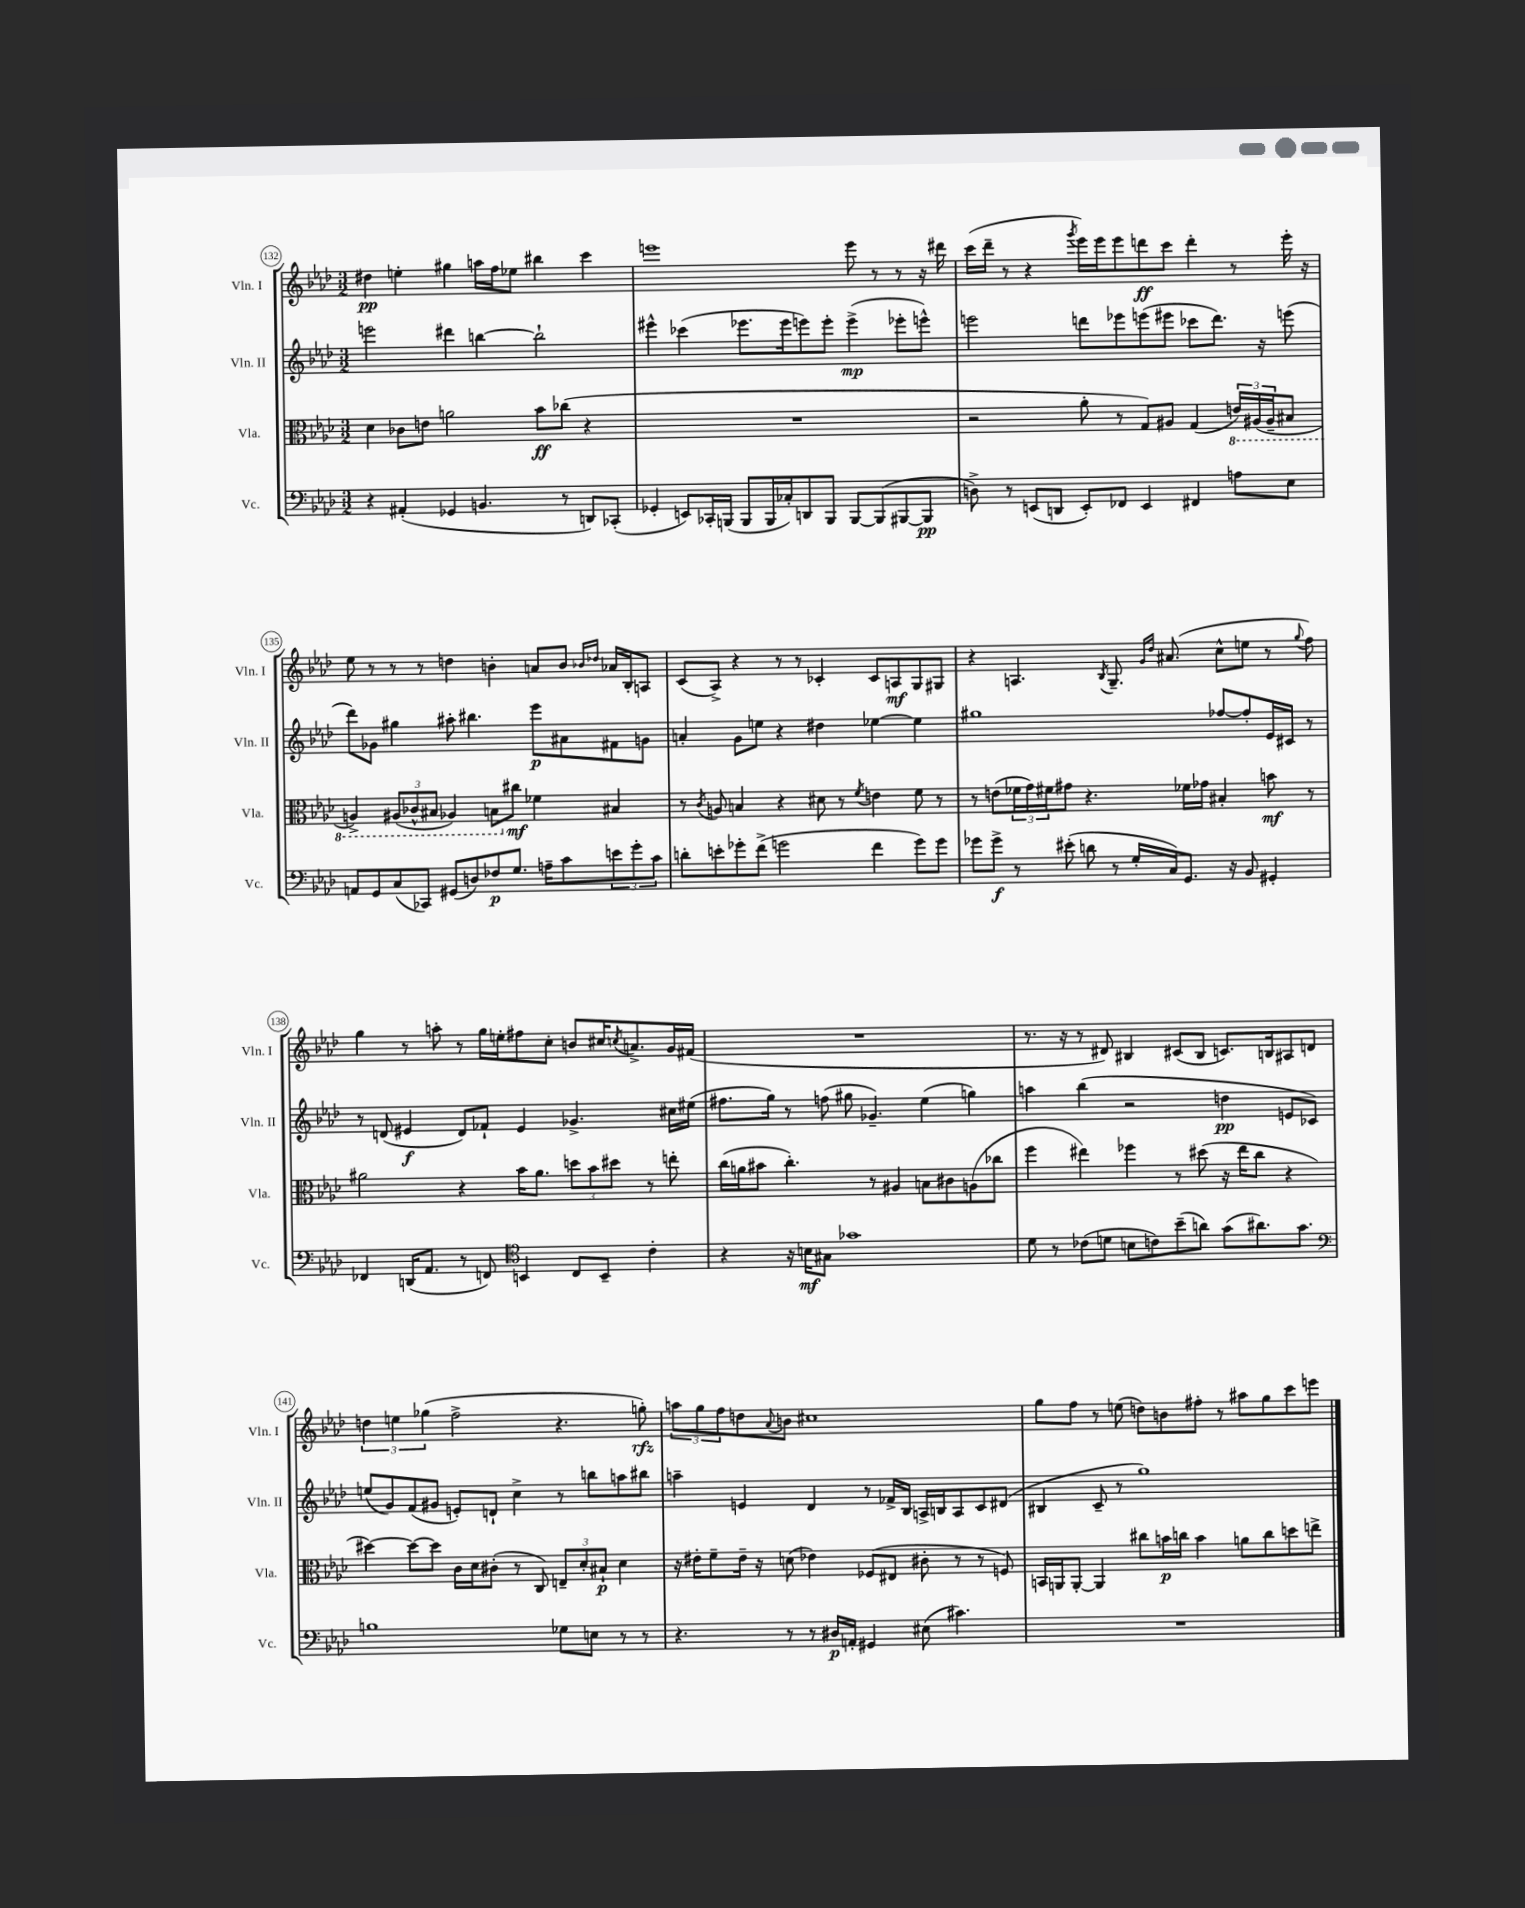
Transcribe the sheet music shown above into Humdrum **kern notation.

**kern	**dynam	**kern	**dynam	**kern	**dynam	**kern	**dynam
*part4	*part4	*part3	*part3	*part2	*part2	*part1	*part1
*staff4	*staff4	*staff3	*staff3	*staff2	*staff2	*staff1	*staff1
*I"Vc.	*	*I"Vla.	*	*I"Vln. II	*	*I"Vln. I	*
*I'Vc.	*	*I'Vla.	*	*I'Vln. II	*	*I'Vln. I	*
*clefF4	*	*clefC3	*	*clefG2	*	*clefG2	*
*k[b-e-a-d-]	*	*k[b-e-a-d-]	*	*k[b-e-a-d-]	*	*k[b-e-a-d-]	*
*M3/2	*	*M3/2	*	*M3/2	*	*M3/2	*
=132	=132	=132	=132	=132	=132	=132	=132
4r	.	4d-\	.	2eeen\	.	4dd#X\	pp
(4AA#X'/	.	8c-X\L	.	.	.	4een'\	.
.	.	8en\J	.	.	.	.	.
4GG-X/	.	2an\	.	4ddd#X\	.	4gg#X\	.
4.BBn/	.	.	.	[4bbn\	.	16aan\LL	.
.	.	.	.	.	.	16ff\J	.
.	.	.	.	.	.	8ee-X\J	.
.	.	8b-\L	ff	2bb`\]	.	4bb#X\	.
8r	.	(8cc-X\J	.	.	.	.	.
8DDn/L)	.	4r	.	.	.	4ccc\	.
(8CC-X'/J	.	.	.	.	.	.	.
=133	=133	=133	=133	=133	=133	=133	=133
4GG-X'/	.	1.r	.	4eee#X^^\	.	1eeen	.
8EEn/L)	.	.	.	(4ccc-X\	.	.	.
16CC-X'/L	.	.	.	.	.	.	.
(16BBBn/JJ	.	.	.	.	.	.	.
8BBB/L	.	.	.	8.eee-X\L	.	.	.
16BBB/L	.	.	.	.	.	.	.
16C-X'/J)	.	.	.	16eee-\k	.	.	.
8DDn/	.	.	.	8eeen\)	.	.	.
8BBB/J	.	.	.	8eee'\J	.	.	.
[8BBB/L	.	.	.	(4eee^\	mp	8eee\	.
(8BBB/]	.	.	.	.	.	8r	.
[8BBB#X/	.	.	.	8eee-X'\L	.	8r	.
8BBB#/J]	pp	.	.	8eeen^^\J)	.	16r	.
.	.	.	.	.	.	16ddd#X\	.
=134	=134	=134	=134	=134	=134	=134	=134
8Dn^\)	.	2r	.	2eeen\	.	(16ccc\LL	.
.	.	.	.	.	.	16ddd-~\JJ	.
8r	.	.	.	.	.	8r	.
(8EEn/L	.	.	.	.	.	4r	.
8DDn/J	.	.	.	.	.	.	.
.	.	.	.	.	.	8qggg/	.
8EE'/L)	.	8a-'\	.	8dddn\L	.	16eee-\LL)	.
.	.	.	.	.	.	16eee-\J	.
8FF-X/J	.	8r	.	8eee-X\	.	8eee-\	.
4EE/	.	8G/L)	.	(8eeen\	.	8dddn\	ff
.	.	8A#X/J	.	8eee#X\J	.	8ccc\J	.
4FF#X/	.	(4G/	.	8ccc-X\L	.	4ddd'\	.
.	.	.	.	8.ddd\J)	.	.	.
*	*	*8ba	*	*	*	*	*
8An\L	.	24En/LL)	.	.	.	8r	.
.	.	(24AA#X/	.	.	.	.	.
.	.	.	.	16r	.	.	.
.	.	24AA#~/J	.	.	.	.	.
8E-\J	.	8BB#X/J	.	(8eeen\	.	16eee-'\	.
.	.	.	.	.	.	16r	.
!!LO:LB:g=z
=135	=135	=135	=135	=135	=135	=135	=135
8AAn/L	.	4AAn^/)	.	8ddd-\L)	.	8ee-\	.
8GG/	.	.	.	8g-X\J	.	8r	.
(8C/	.	(12AA#X/L	.	4gg#X\	.	8r	.
.	.	12C-X^^/	.	.	.	.	.
8CC-X/J)	.	.	.	.	.	8r	.
.	.	12BB#X/J	.	.	.	.	.
(8GG#X/L	.	4AA-X/)	.	8aa#X'\	.	4ddn\	.
8Dn/)	.	.	.	4.bb#X\	.	.	.
8F-X/	p	8BBn\L	.	.	.	4bn'\	.
*	*	*X8ba	*	*	*	*	*
8.G/J	.	8cc#X\J	mf	.	.	.	.
.	.	4f-X\	.	8eee-\L	p	8an/L	.
16An~\KL	.	.	.	.	.	.	.
8c\	.	.	.	8a#X\	.	8b/J	.
.	.	.	.	.	.	16qqb-X/LL	.
.	.	.	.	.	.	16qqdd-X/JJ	.
12en\	.	4B#X/	.	8f#X\	.	16a-X/LL	.
.	.	.	.	.	.	16B-'/J	.
12g'\	.	.	.	.	.	.	.
.	.	.	.	8gn\J	.	8An/J	.
12c\J	.	.	.	.	.	.	.
=136	=136	=136	=136	=136	=136	=136	=136
8dn'\L	.	8r	.	4an'/	.	(8c/L	.
.	.	8qc/	.	.	.	.	.
8en'\	.	8An/	.	.	.	8A-^/J)	.
8g-X'\	.	4Bn/	.	8g\L	.	4r	.
(8f^\J	.	.	.	8een\J	.	.	.
2gn\	.	4r	.	4r	.	8r	.
.	.	.	.	.	.	8r	.
.	.	8d#X\	.	4dd#X\	.	4c-X'/	.
.	.	8r	.	.	.	.	.
.	.	8qf/	.	.	.	.	.
4f\	.	4en\	.	[4ee-X\	.	8c-/L	.
.	.	.	.	.	.	8An/	mf
8g\L)	.	8f\	.	4ee-\]	.	8G/	.
8g\J	.	8r	.	.	.	8G#X/J	.
=137	=137	=137	=137	=137	=137	=137	=137
8g-X\L	.	8r	.	1gg#X	.	4r	.
8g-^\J	f	(8en\L	.	.	.	.	.
8r	.	24f-X\L	.	.	.	4.An/	.
.	.	24g\)	.	.	.	.	.
.	.	24f#X\J	.	.	.	.	.
(8e#X'\	.	8g#X\J	.	.	.	.	.
8dn\	.	4.r	.	.	.	.	.
.	.	.	.	.	.	8qB-/	.
8r	.	.	.	.	.	8.G~/	.
16G'/LL	.	.	.	.	.	.	.
.	.	.	.	.	.	16qqg/LL	.
.	.	.	.	.	.	16qqdd-/JJ	.
16C/J)	.	.	.	.	.	(8.a#X/	.
8.GG/J	.	16f-X\LL	.	.	.	.	.
.	.	16g-X\JJ	.	.	.	.	.
.	.	4B#X'/	.	[8ff-X/L	.	8cc^^\L	.
16r	.	.	.	.	.	.	.
8BB-/	.	.	.	8ff-'/]	.	8een\J	.
4GG#X'/	.	8bn\	mf	16e-/L	.	8r	.
.	.	.	.	16c#X/JJ	.	.	.
.	.	.	.	.	.	8qqgg/	.
.	.	8r	.	8r	.	8ff\)	.
!!LO:LB:g=z
=138	=138	=138	=138	=138	=138	=138	=138
4FF-X/	.	2a#X\	.	8r	.	4gg\	.
.	.	.	.	(8dn/	.	.	.
(16DDn/KL	.	.	.	4e#X/	f	8r	.
8.AA-/J	.	.	.	.	.	.	.
.	.	.	.	.	.	8aan'\	.
8r	.	4r	.	8d/L)	.	8r	.
8FFn/)	.	.	.	8f-X`/J	.	16gg\LL	.
.	.	.	.	.	.	16een'\J	.
*clefC4	*	*	*	*	*	*	*
4BBn/	.	16b-\KL	.	4e#/	.	8ff#X\	.
.	.	8.a#\J	.	.	.	.	.
.	.	.	.	.	.	8cc'\J	.
8C/L	.	12ddn\L	.	4.g-X^/	.	8bn/L	.
.	.	12b-\	.	.	.	.	.
8BB~/J	.	.	.	.	.	16cc#X/K	.
.	.	12dd#X\J	.	.	.	.	.
.	.	.	.	.	.	8qccn/	.
.	.	.	.	.	.	8.an^/	.
4c'\	.	8r	.	.	.	.	.
.	.	8een'\	.	16cc#X\LL	.	16g/L	.
.	.	.	.	(16ee#X\JJ	.	(16f#X/JJ	.
=139	=139	=139	=139	=139	=139	=139	=139
4r	.	(16cc\LL	.	8.ff#X\L	.	1.r	.
.	.	16an\J	.	.	.	.	.
.	.	8b#X\J	.	.	.	.	.
.	.	.	.	16gg\Jk)	.	.	.
16r	.	4.cc'\)	.	8r	.	.	.
16Bn\KL	mf	.	.	.	.	.	.
8G#X\J	.	.	.	(8ffn\	.	.	.
1g-X	.	.	.	8gg#X\	.	.	.
.	.	8r	.	4.g-X~/)	.	.	.
.	.	4A#X/	.	.	.	.	.
.	.	8Bn\L	.	(4ee-\	.	.	.
.	.	8c#X\	.	.	.	.	.
.	.	(8An\	.	4ggn\)	.	.	.
.	.	8cc-X\J	.	.	.	.	.
=140	=140	=140	=140	=140	=140	=140	=140
8d-\	.	4ff\	.	4aan\	.	8.r	.
8r	.	.	.	.	.	.	.
.	.	.	.	.	.	16r	.
(8c-X\L	.	4ee#X\)	.	(4bb-\	.	8r	.
8dn\J	.	.	.	.	.	8d#X/)	.
8Bn\L	.	4ff-X\	.	2r	.	4B#X/	.
8cn\)	.	.	.	.	.	.	.
(8b-~\	.	8r	.	.	.	(8c#X/L	.
8an\J)	.	(8dd#X\	.	.	.	8B#/J	.
(8g\L	.	16r	.	4ddn\	pp	8.cn/L)	.
.	.	16ee#\KL	.	.	.	.	.
8.a#X\)	.	8cc\J	.	.	.	.	.
.	.	.	.	.	.	16Bn/k	.
.	.	4r	.	8en/L	.	8A#X/	.
8.g\J	.	.	.	.	.	.	.
.	.	.	.	8c-X/J)	.	8dn/J	.
!!LO:LB:g=z
=141	=141	=141	=141	=141	=141	=141	=141
*clefF4	*	*	*	*	*	*	*
1Bn	.	[4dd#X\)	.	(8een/L	.	6ddn\	.
.	.	.	.	8g/)	.	.	.
.	.	.	.	.	.	6een\	.
.	.	8dd#\L_	.	(8f/	.	.	.
.	.	.	.	.	.	(6gg-X\	.
.	.	8dd#\J]	.	8g#X/J	.	.	.
.	.	16c\LL	.	8en'/L)	.	2ff^\	.
.	.	16d-\J	.	.	.	.	.
.	.	(8c#X'\J	.	8dn`/J	.	.	.
.	.	8r	.	4cc^\	.	.	.
.	.	8C/)	.	.	.	.	.
8G-X\L	.	12En~/L	.	8r	.	4.r	.
.	.	12d-'/	.	.	.	.	.
8En\J	.	.	.	8bbn\L	.	.	.
.	.	12B#X`/J	p	.	.	.	.
8r	.	4d-\	.	8aan\	.	.	.
8r	.	.	.	8bb#X\J	.	8ggn'\)	rfz
=142	=142	=142	=142	=142	=142	=142	=142
4.r	.	16r	.	4aan~\	.	12aan\L	.
.	.	16e#X'\KL	.	.	.	.	.
.	.	.	.	.	.	12gg\	.
.	.	8f~\	.	.	.	.	.
.	.	.	.	.	.	12ff\	.
.	.	16e#~\Jk	.	4en/	.	8ddn\	.
.	.	16r	.	.	.	.	.
.	.	.	.	.	.	8qqa-/	.
8r	.	(8dn\	.	.	.	8bn\J	.
8r	.	4e-X\)	.	4d-/	.	1cc#X	.
16D#X/LL	p	.	.	.	.	.	.
16AAn'/JJ	.	.	.	.	.	.	.
4GG#X/	.	(8F-X/L	.	8r	.	.	.
.	.	8E#X/J	.	16f-X^/LL	.	.	.
.	.	.	.	16B-/JJ	.	.	.
(8E#X\	.	8c#X'\	.	16An^/LL	.	.	.
.	.	.	.	16Bn/J	.	.	.
4.c#X\)	.	8r	.	8A/	.	.	.
.	.	8r	.	8c/	.	.	.
.	.	8Fn/)	.	(8d#X/J	.	.	.
=143	=143	=143	=143	=143	=143	=143	=143
1.r	.	16BBn/LL	.	4B#X/	.	8gg\L	.
.	.	16AAn/J	.	.	.	.	.
.	.	[8AA'/J	.	.	.	8ff\J	.
.	.	4AA/]	.	8c~/	.	8r	.
.	.	.	.	8r	.	(8een\	.
.	.	8cc#X\L	.	1gg)	.	8ddn\L)	.
.	.	16bn\L	p	.	.	8bn\	.
.	.	16ccn\JJ	.	.	.	.	.
.	.	4b\	.	.	.	8ff#X'\J	.
.	.	.	.	.	.	8r	.
.	.	8an\L	.	.	.	8aa#X\L	.
.	.	8cc\	.	.	.	8gg\	.
.	.	8ddn\	.	.	.	8ccc\	.
.	.	8een^\J	.	.	.	8eeen\J	.
==	==	==	==	==	==	==	==
*-	*-	*-	*-	*-	*-	*-	*-
